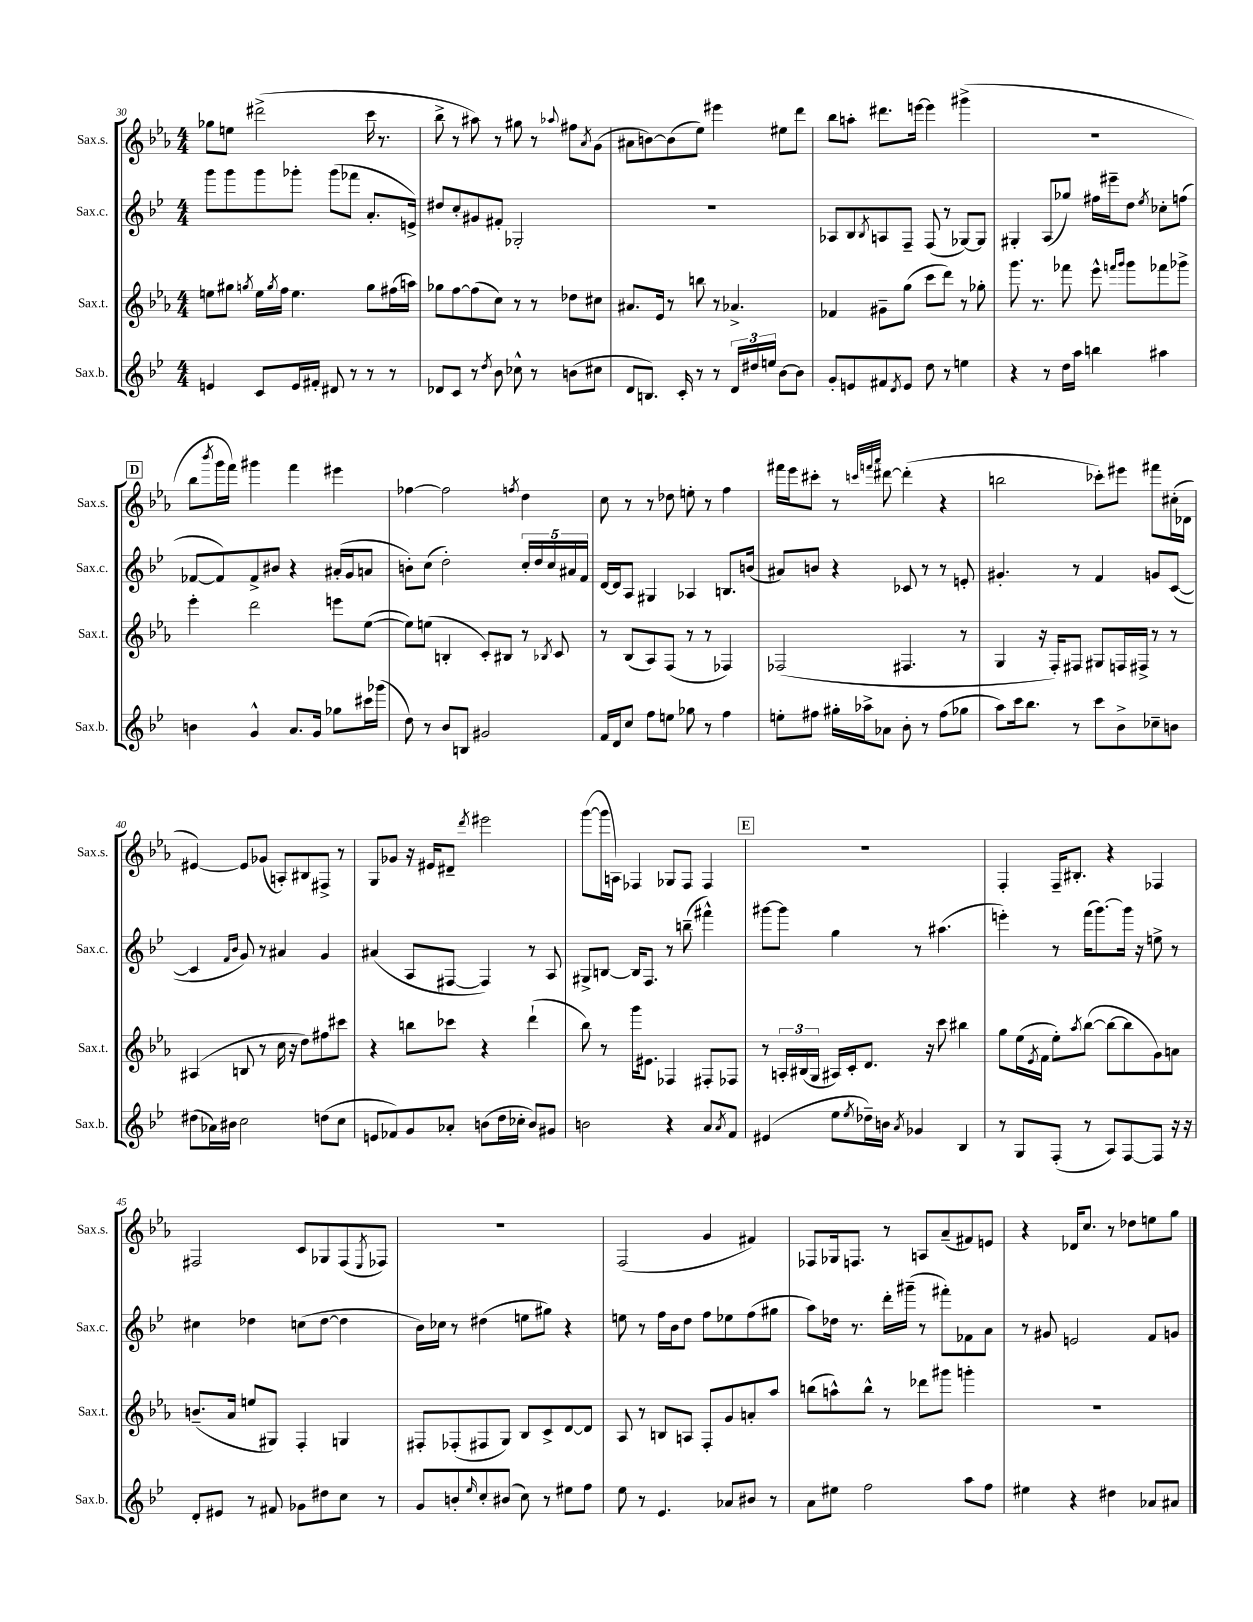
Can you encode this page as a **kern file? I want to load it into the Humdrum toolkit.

**kern	**kern	**kern	**kern
*staff4	*staff3	*staff2	*staff1
*clefG2	*clefG2	*clefG2	*clefG2
*k[b-e-]	*k[b-e-a-]	*k[b-e-]	*k[b-e-a-]
*M4/4	*M4/4	*M4/4	*M4/4
4e	8ee	8ggg	8gg-
.	8gg#	8ggg	8ee
.	8qgg	.	.
8c	16ee	8ggg	(2ddd#^
.	8qgg	.	.
.	16ff	.	.
16e	4.ee	8ggg-'	.
16f#'	.	.	.
8d#	.	(8ggg-	.
8r	.	8fff-	.
8r	8gg	8.a'	16ccc
.	.	.	8.r
8r	(16ff#	.	.
.	16aa)	16e^)	.
=	=	=	=
8d-	8gg-	8dd#	8bb-^
8c	[8ff	8cc'	8r
8r	(8ff]	8g#	8aa#)
8qdd	.	.	.
8b-	8cc)	8f#'	8r
8cc-^^	8r	2G-'	8gg#
8r	8r	.	8r
.	.	.	8qqaa-
(8b	8dd-	.	8ff#
.	.	.	8qa-
8cc#	8cc#	.	(8g
=	=	=	=
8d	8.a#	1r	8a#
8.B)	.	.	[8b)
.	16e-	.	.
.	8r	.	(8b]
16c'	.	.	.
8r	8bb	.	8ee-)
8r	8r	.	4eee#
24d	4.a-^	.	.
24dd#	.	.	.
24ee	.	.	.
[8b-	.	.	8ee#
8b-]	.	.	8ddd
=	=	=	=
8g'	4f-	8A-	8bb-
8e	.	8B-	8aa'
.	.	8qB-	.
8f#	8g#~	8A	8.ddd#
8qd	.	.	.
8e	(8gg	8F~	.
.	.	.	[16eee
8dd	8ccc	(8F	4eee]
8r	8ddd)	8r	.
4ee	8r	[8G-)	(4ggg#^
.	8gg-'	8G-]	.
=	=	=	=
4r	8.ggg	4G#'	1r
.	8.r	.	.
8r	.	(8A	.
16dd	8fff-	8gg-)	.
16aa	.	.	.
4bb	8eee-^^	16ff#	.
.	.	16eee#~	.
.	16qqfff	.	.
.	16qqggg	.	.
.	8ggg	8dd	.
.	.	8qee-	.
4aa#	8fff-	8cc-'	.
.	8ggg-^	(8ff	.
=	=	=	=
4b	4eee-'	[8f-	8bb-
.	.	.	8qbbb-
.	.	8f-])	16ggg
.	.	.	16fff)
4g^^	2ddd	8f-^	4ggg#
.	.	8b#	.
8.a	.	4r	4fff
16g	.	.	.
8gg-	8eee	(16a#'	4eee#
.	.	16g	.
16ccc#	([8ee-	8a	.
(16ggg-	.	.	.
=	=	=	=
8dd)	8ee-])	8b')	[4ff-
8r	(8ee	(8cc	.
8b-	4B'	2dd')	2ff-]
8B	.	.	.
2g#	8c')	.	.
.	8B#	.	.
.	.	.	8qff
.	8r	20cc'	4dd
.	.	20dd	.
.	.	20cc	.
.	8qB-	.	.
.	8c	.	.
.	.	20a#	.
.	.	20f	.
=	=	=	=
16f	8r	[16d	8cc
16d	.	16d]	.
8cc	(8B-	8A	8r
8ff	8A-)	4G#	8r
8ee	(8F	.	8dd-
8gg-	8r	4A-	8ee'
8r	8r	.	8r
4ff	4F-)	8.B	4ff
.	.	(16b	.
=	=	=	=
8ee'	(2F-	8a#)	16fff#
.	.	.	16eee-
8ff#	.	8b	8ccc#'
16gg#'	.	4r	8r
16aa-^	.	.	.
.	.	.	32qqccc
.	.	.	32qqfff
.	.	.	32qqaaa-
8a-	.	.	[8ddd#
8b-'	4.F#	8c-	(4ddd#']
8r	.	8r	.
(8ff#	.	8r	4r
8gg-	8r	8e'	.
=	=	=	=
8aa)	4G	4.g#'	2bb
16ccc	.	.	.
8.bb-	.	.	.
.	16r	.	.
.	16F')	.	.
8r	8F#	8r	.
8ccc	8G#	4f	8ccc-')
8b-^	16F	.	8eee#
.	16F#^	.	.
8cc-~	8r	8g	8fff#
8b	8r	([8c	(16cc#'
.	.	.	16d-
=	=	=	=
(8dd#	(4A#	4c]	[4e#)
16a-)	.	.	.
16b#	.	.	.
.	.	16qqf	.
.	.	16qqb-	.
2cc	8B	8g)	8e#]
.	8r	8r	(8g-
.	16cc	4a#	8A')
.	16r	.	.
.	8dd)	.	8B#
(8dd	8ff#	4g	8F#^
8cc	8ccc#	.	8r
=	=	=	=
8e	4r	(4a#	8G
8f-)	.	.	8g-
8g	8bb	8A	16r
.	.	.	16e#
8a-'	8ccc-	[8F#	8d#~
.	.	.	8qddd
(8b	4r	4F#])	2eee#
16dd	.	.	.
16cc-'	.	.	.
8b)	(4ddd`	8r	.
8g#	.	8A	.
=	=	=	=
2b	8bb-)	8G#^	([8ggg
.	8r	[8B	16ggg]
.	.	.	16A)
.	16ggg	16B]	4F-
.	8.e#	8.F	.
4r	4F-	8r	8G-
.	.	(8bb~	8F-
8a	8F#'	4fff#^^)	4F-
8qa	.	.	.
8f	8F-	.	.
=	=	=	=
(4e#	8r	[8ggg#	1r
.	24A'	8ggg#]	.
.	(24B#	.	.
.	24G	.	.
8ee-	16A#)	4gg	.
.	16c'	.	.
8qee-	.	.	.
16dd-~)	8.d	.	.
16b	.	.	.
8qa	.	.	.
4g-	.	8r	.
.	16r	.	.
.	8ccc	(4.aa#	.
4B-	4bb#	.	.
=	=	=	=
8r	8gg	4eee')	4F'
8G	(16ee-	.	.
.	8qe-	.	.
.	16f	.	.
(8F'	8ee-')	8r	16F~
.	.	.	8.B#'
.	8qaa-	.	.
8r	([8bb-	(16fff	.
.	.	[8.ggg)	.
8A)	8bb-_	.	4r
[8F	8bb-]	16ggg]	.
.	.	16r	.
8F]	8g)	8ee^	4F-
16r	8a	8r	.
16r	.	.	.
=	=	=	=
8d'	(8.b~	4cc#	2F#
8e#	.	.	.
.	16a-	.	.
8r	8ee	4dd-	.
8f#	8G#)	.	.
8g-	4F'	(8cc	8c
8dd#	.	[8dd-	8G-
8cc	4G	4dd-]	(8F#
.	.	.	8qE-
8r	.	.	8F-)
=	=	=	=
8g	8F#'	16b-)	1r
.	.	16cc-	.
8b'	(8F-'	8r	.
16qqee-	.	.	.
8cc'	8F#	(4dd#	.
(8b#	8G)	.	.
8cc)	8B-	8ee	.
8r	8c^	8gg#)	.
8ee#	[8d	4r	.
8ff	8d]	.	.
=	=	=	=
8ee-	8A-	8ee	(2F
8r	8r	8r	.
4.e-	8B	16ff	.
.	.	16b-	.
.	8A	8dd	.
.	8F'	8ff	4g
8a-	8g	8ee-	.
8b#	8a'	(8ff	4f#)
8r	8aa-	8gg#	.
=	=	=	=
8a	(8bb	8aa)	8F-
8ee#	8aa^^)	16dd-	16G-
.	.	8.r	8.F
2ff	8bb^^	.	.
.	8r	16ddd'	8r
.	.	(16ggg#~	.
.	8ddd-	8r	8A
.	8ggg#	8fff#')	(8a-~
8aa	4ggg'	8f-	8f#)
8ff	.	8a	8e
=	=	=	=
4ee#	1r	8r	4r
.	.	8g#	.
4r	.	2e	16d-
.	.	.	8.cc
4dd#	.	.	8r
.	.	.	8dd-
8a-	.	8f	8ee
8a#	.	8g	8gg
==	==	==	==
*-	*-	*-	*-
